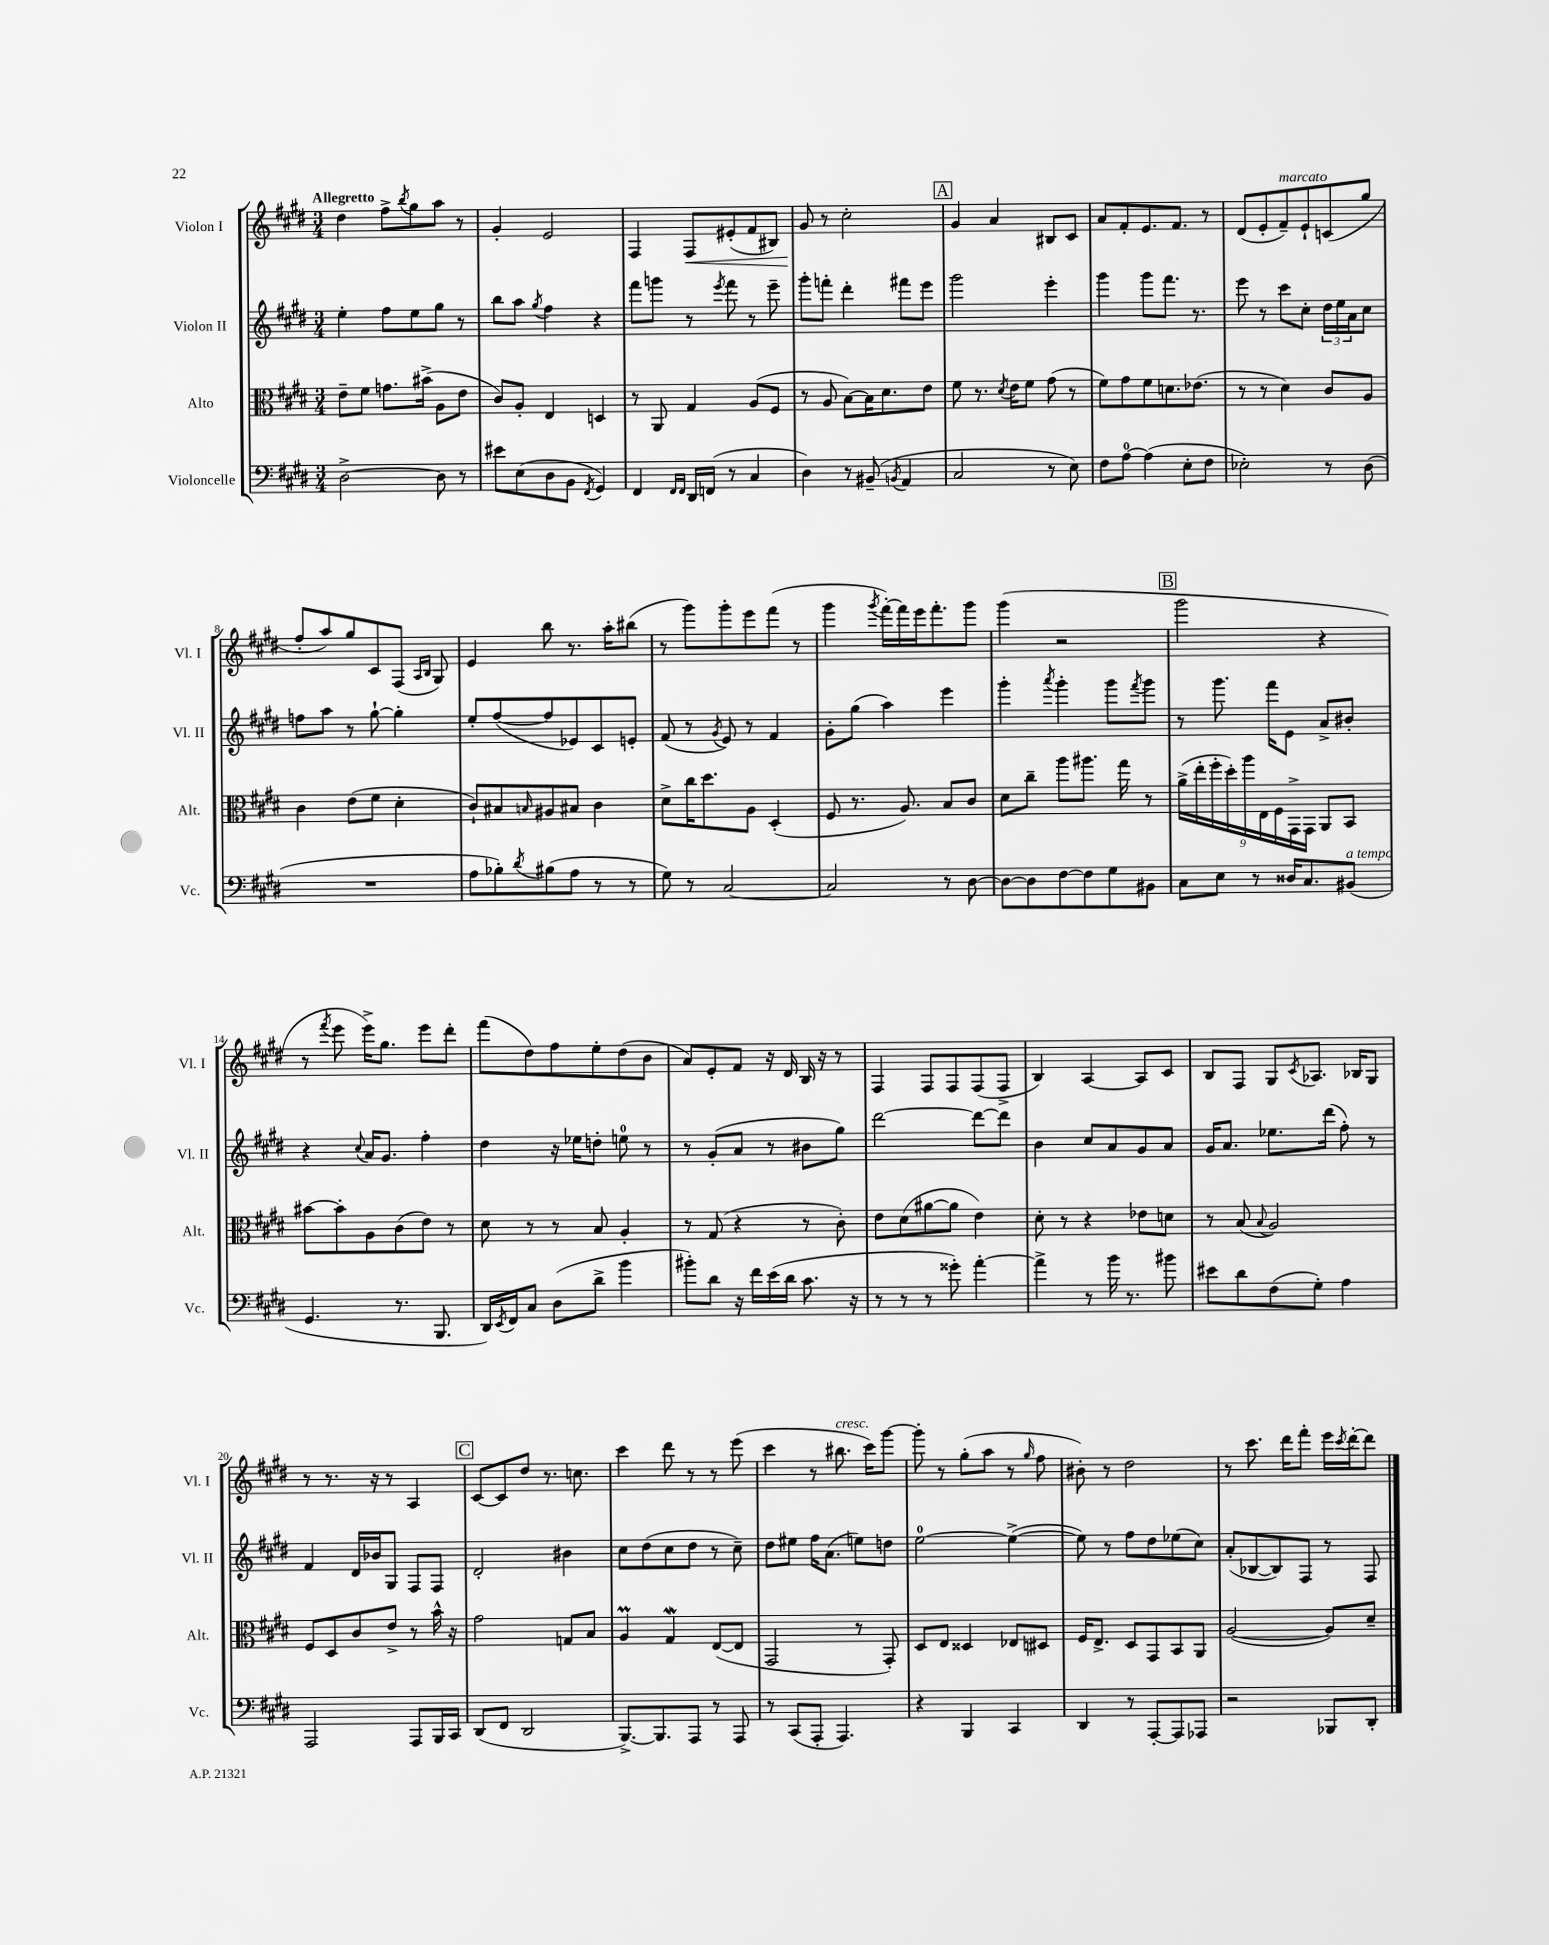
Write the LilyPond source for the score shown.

<<
\new StaffGroup <<
\new Staff = "s0" \with { instrumentName = "Violon I" shortInstrumentName = "Vl. I" } {
    \clef treble \key e \major \numericTimeSignature \time 3/4 \tempo "Allegretto"
    dis''4 fis''8-> \acciaccatura { b''8 } gis''8 a''8 r8 |
    gis'4-. e'2 |
    fis4 fis8\< eis'8-.( fis'8 bis8) |
    gis'8\! r8 cis''2-. |
    \mark \markup { \box "A" } gis'4 a'4 bis8 cis'8 |
    a'8 fis'8-. e'8. fis'8. r8 |
    dis'8( e'8-. fis'8--^\markup { \italic "marcato" }) e'8-! c'8( gis''8 |
    fis''8-. a''8) gis''8 cis'8 fis8( \grace { a16 b16 } gis8) |
    e'4 b''8 r8. a''16-. bis''8( |
    r8 gis'''8) gis'''8-. e'''8 fis'''8( r8 |
    gis'''4 \acciaccatura { gis'''8 } fis'''16~-.) fis'''16 e'''16 fis'''8.-. gis'''8 |
    gis'''4( r2 |
    \mark \markup { \box "B" } gis'''2 r4 |
    r8 \acciaccatura { fis'''8 } e'''8 e'''16->) gis''8. e'''8 dis'''8-. |
    fis'''8( dis''8) fis''8 e''8-. dis''8( b'8 |
    a'8) e'8-. fis'8 r16 dis'16 b16 r16 r8 |
    fis4 fis8 fis8 fis8( fis8-> |
    b4) a4~ a8 cis'8 |
    b8 fis8 gis8 \acciaccatura { cis'8 } aes8. bes16 gis8 |
    r8 r8. r16 r8 a4 |
    \mark \markup { \box "C" } cis'8~ cis'8 dis''8 r8. c''8. |
    cis'''4 dis'''8 r8 r8 e'''8( |
    cis'''4 r8 bis''8.^\markup { \italic "cresc." } cis'''16) gis'''8~ |
    gis'''8-. r8 gis''8-.( a''8 r8 \grace { gis''16 } fis''8 |
    bis'8-.) r8 dis''2 |
    r8 cis'''8. dis'''16 fis'''8-. e'''16 \acciaccatura { cis'''8 } dis'''16~-. dis'''8 \bar "|." |
}
\new Staff = "s1" \with { instrumentName = "Violon II" shortInstrumentName = "Vl. II" } {
    \clef treble \key e \major \numericTimeSignature \time 3/4
    e''4-. fis''8 e''8 gis''8 r8 |
    b''8 a''8 \acciaccatura { gis''8 } fis''4 r4 |
    fis'''8 g'''8 r8 \acciaccatura { e'''8 } fis'''8 r8 e'''8-- |
    gis'''8-. f'''8-. dis'''4-. fis'''8 e'''8 |
    \mark \markup { \box "A" } gis'''2 e'''4-. |
    gis'''4 gis'''8 fis'''8. r8. |
    e'''8 r8 cis'''8 cis''8-. \tuplet 3/2 { dis''16 e''16 a'16 } cis''8 |
    f''8 a''8 r8 gis''8~-! gis''4-. |
    e''8-. fis''8~( fis''8 ees'8) cis'8 e'8-. |
    fis'8( r8 \acciaccatura { gis'8 } e'8) r8 fis'4 |
    gis'8-. gis''8( a''4) e'''4 |
    gis'''4-. \acciaccatura { a'''8 } gis'''4-. gis'''8 \acciaccatura { fis'''8 } gis'''8 |
    \mark \markup { \box "B" } r8 gis'''8. fis'''16 e'8 a'8-> bis'8-. |
    r4 \appoggiatura { cis''8 } a'16 gis'8. fis''4-. |
    dis''4 r16 ees''16 d''8-. e''8-0 r8 |
    r8 gis'8-.( a'8 r8 bis'8 gis''8) |
    dis'''2~ dis'''8~ dis'''8 |
    b'4 cis''8 a'8 gis'8 a'8 |
    gis'16 a'8. ees''8. dis'''16( fis''8-.) r8 |
    fis'4 dis'16 bes'16 gis8 fis8 fis8 |
    \mark \markup { \box "C" } dis'2-. bis'4 |
    cis''8 dis''8( cis''8 dis''8 r8 cis''8--) |
    dis''8 eis''8 fis''16 a'8.( e''8) d''8 |
    e''2-0~ e''4~->( |
    e''8) r8 fis''8 dis''8 ees''8( cis''8) |
    a'8-.( bes8~ bes8) fis8 r8 fis8 \bar "|." |
}
\new Staff = "s2" \with { instrumentName = "Alto" shortInstrumentName = "Alt." } {
    \clef alto \key e \major \numericTimeSignature \time 3/4
    e'8-- fis'8 g'8. bis'16->( a8 e'8 |
    cis'8) a8-. e4 d4 |
    r8 a,8 gis4 a8( fis8 |
    r8 a8 b8~) b16 dis'8. e'8 |
    \mark \markup { \box "A" } fis'8 r8. \acciaccatura { dis'8 } e'16 fis'8 gis'8( r8 |
    fis'8) gis'8 fis'8 d'8. ees'8.( |
    r8 r8 dis'4) cis'8 a8 |
    cis'4 e'8( fis'8 dis'4-. |
    cis'8-!) bis8 \grace { b16 } ais8 bis8 cis'4 |
    dis'8-> cis''16 dis''8. a8 dis4-.( |
    fis8 r8. a8.) b8 cis'8 |
    dis'8 cis''8-- a''8 ais''8. gis''16 r8 |
    \mark \markup { \box "B" } \tuplet 9/8 { a'16->( e''16-. fis''16-. dis''16-.) a''16 e16 fis16 gis,16-> gis,16 } a,8 b,8 |
    bis'8~ bis'8-. a8 cis'8( e'8) r8 |
    dis'8 r8 r8 b8 a4-. |
    r8 gis8( r4 r8 cis'8-.) |
    e'8 dis'8( ais'8~ ais'8 e'4) |
    dis'8-. r8 r4 ees'8 d'8 |
    r8 b8( \appoggiatura { b8 } a2) |
    fis8 dis8 cis'8 e'8-> r8 b'16-^ r16 |
    \mark \markup { \box "C" } gis'2 g8 b8 |
    a4\prall gis4\mordent e8~( e8 |
    gis,2 r8 gis,8-.) |
    dis8 e8 disis4 ees8 dis8 |
    fis16 e8.-> dis8 gis,8 b,8 a,8 |
    a2~( a8) dis'8-- \bar "|." |
}
\new Staff = "s3" \with { instrumentName = "Violoncelle" shortInstrumentName = "Vc." } {
    \clef bass \key e \major \numericTimeSignature \time 3/4
    dis2~-> dis8 r8 |
    eis'8 e8( dis8 b,8 \acciaccatura { fis,8 } gis,4) |
    fis,4 \grace { fis,16 fis,16 } dis,16 f,16( r8 cis4 |
    dis4) r8 bis,8--( \acciaccatura { b,8 } a,4 |
    \mark \markup { \box "A" } cis2 r8 e8) |
    fis8 a8-0~ a4( e8-. fis8 |
    ees2-.) r8 dis8( |
    R2. |
    a8 bes8-.) \acciaccatura { dis'8 } bis8( a8 r8 r8 |
    gis8) r8 cis2~ |
    cis2 r8 dis8~ |
    dis8~ dis8 fis8~ fis8 gis8 bis,8 |
    \mark \markup { \box "B" } cis8 e8 r8 disis16 cis8. bis,8^\markup { \italic "a tempo" }( |
    gis,4. r8. b,,8. |
    dis,16) \acciaccatura { e,8 } fis,16 cis8 dis8( dis'8-> b'4 |
    bis'8-.) dis'8 r16 fis'16 e'16( dis'16 cis'8. r16 |
    r8 r8 r8 gisis'8-.) a'4~-. |
    a'4-> r8 b'16 r8. bis'8 |
    eis'8 dis'8 fis8( gis8-.) a4 |
    a,,2 a,,8 b,,16 cis,16 |
    \mark \markup { \box "C" } dis,8( fis,8 dis,2 |
    b,,8.~->) b,,8. a,,8 r8 a,,8 |
    r8 cis,8( a,,8-. a,,4.) |
    r4 b,,4 cis,4 |
    dis,4 r8 a,,8~-. a,,8 aes,,8 |
    r2 bes,,8 dis,8-. \bar "|." |
}
>>
>>
